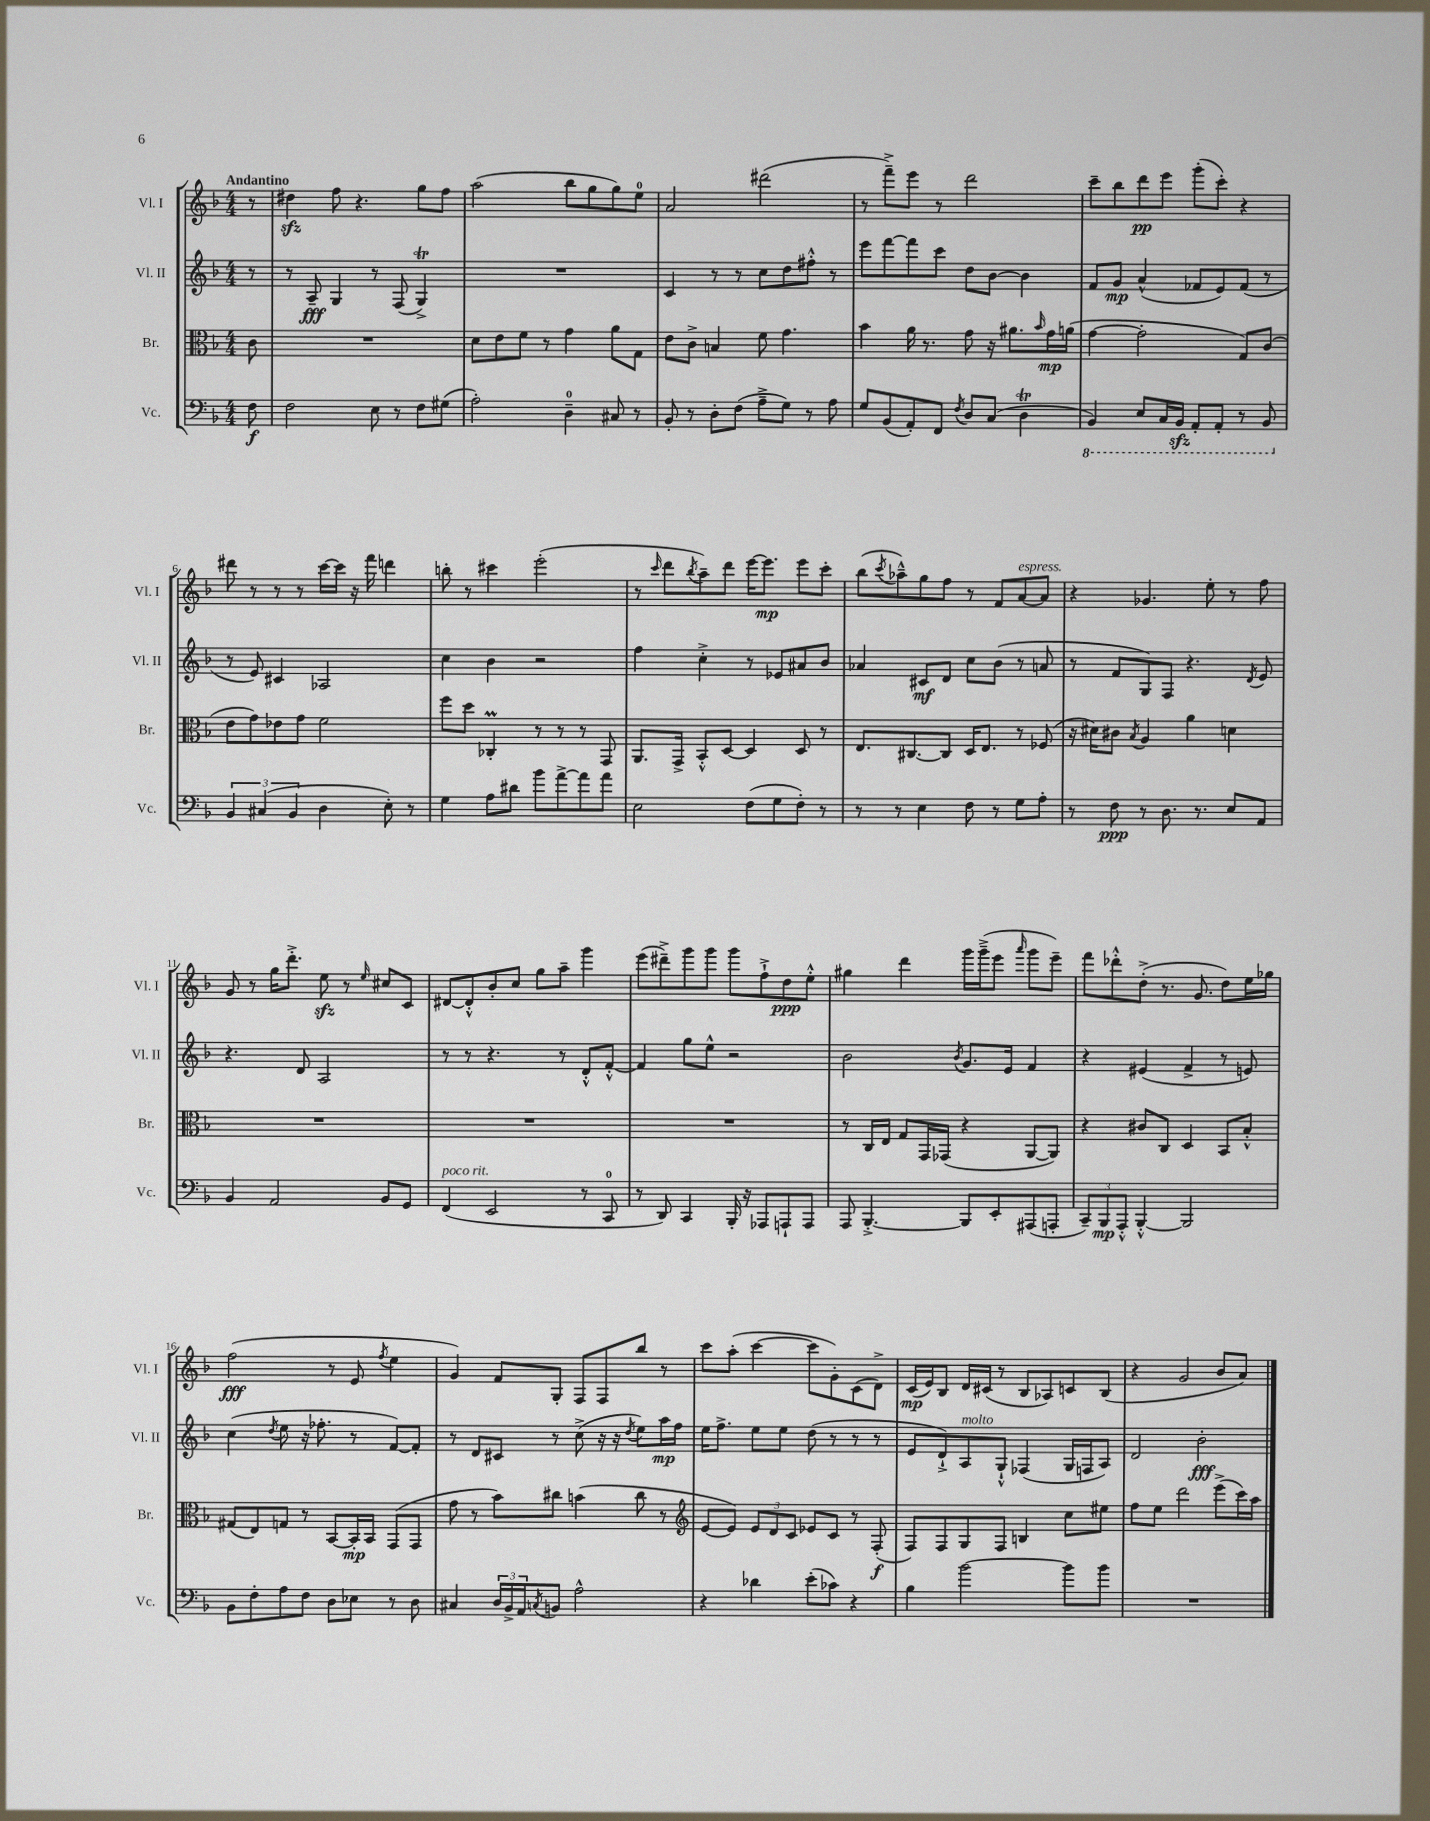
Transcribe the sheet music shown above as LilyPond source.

<<
\new StaffGroup <<
\new Staff = "s0" \with { instrumentName = "Vl. I" shortInstrumentName = "Vl. I" } {
    \clef treble \key f \major \numericTimeSignature \time 4/4 \partial 8 \tempo "Andantino"
    r8 |
    dis''4\sfz f''8 r4. g''8 f''8 |
    a''2( bes''8 g''8 g''8) e''8-0 |
    a'2 dis'''2( |
    r8 f'''8--->) e'''8 r8 d'''2 |
    c'''8-- bes''8 d'''8\pp e'''8 g'''8-.( c'''8-.) r4 |
    dis'''8 r8 r8 r8 c'''16~ c'''16 r16 f'''16 d'''4 |
    b''8-. r8 cis'''4 e'''2-.( |
    r8 \grace { c'''16 } d'''8 \acciaccatura { bes''8 } a''8--) d'''8 e'''16~ e'''8.\mp e'''8 c'''8-. |
    bes''8( \acciaccatura { c'''8 } aes''8---^) g''8 f''8 r8 f'8 a'8~^\markup { \italic "espress." } a'8 |
    r4 ges'4. e''8-. r8 f''8 |
    g'8 r8 g''16 d'''8.-.-> e''8\sfz r8 \grace { e''16 } cis''8 c'8 |
    dis'8~ dis'8-.-^ bes'8-. c''8 g''8 a''8-- g'''4 |
    e'''8( dis'''8--->) g'''8 g'''8 g'''8 f''8-!-> d''8\ppp e''8-.-^ |
    gis''4 d'''4 g'''16 g'''16--->( e'''8 \grace { a'''16 } g'''8 e'''8--) |
    f'''8 des'''8-.-^ d''8-.->( r8. g'8. d''8) e''16 ges''16 |
    f''2\fff( r8 e'8 \acciaccatura { f''8 } e''4 |
    g'4) f'8 g8-. f8 f8 bes''8 r8 |
    c'''8 a''8-.( c'''4~ c'''8 g'8-.) c'8( d'8->) |
    c'16\mp( e'16) bes8 d'16 cis'16( r8 bes8 aes8) c'8 bes8( |
    r4 g'2 bes'8 a'8) \bar "|." |
}
\new Staff = "s1" \with { instrumentName = "Vl. II" shortInstrumentName = "Vl. II" } {
    \clef treble \key f \major \numericTimeSignature \time 4/4 \partial 8
    r8 |
    r8 a8--\fff g4 r8 f8( g4->\trill) |
    R1 |
    c'4 r8 r8 c''8 d''8 fis''8-.-^ r8 |
    e'''8 f'''8~ f'''8 c'''8 d''8 bes'8~ bes'4 |
    f'8 g'8\mp a'4-^( fes'8 e'8) fes'8( r8 |
    r8 e'8) cis'4 aes2 |
    c''4 bes'4 r2 |
    f''4 c''4-.-> r8 ees'8 ais'8 bes'8 |
    aes'4 cis'8\mf d'8 c''8 bes'8( r8 a'8 |
    r8 f'8 g8) f8 r4. \acciaccatura { d'8 } e'8 |
    r4. d'8 a2 |
    r8 r8 r4. r8 d'8-.-^ f'8~-.-^ |
    f'4 g''8 e''8-^ r2 |
    bes'2 \acciaccatura { bes'8 } g'8. e'16 f'4 |
    r4 eis'4( f'4-> r8 e'8) |
    c''4( \acciaccatura { d''8 } e''8 r16 fes''8.-. r8 f'8~) f'8-. |
    r8 d'8 cis'8 r8 c''8->( r16 r16 \acciaccatura { d''8 } e''8) a''16\mp f''16 |
    e''16 f''8.-> e''8 e''8 d''8( r8 r8 r8 |
    e'8 d'8-!->) a8^\markup { \italic "molto" } g8-!-^ fes4( g16 f16 a8) |
    d'2 bes'2-.\fff \bar "|." |
}
\new Staff = "s2" \with { instrumentName = "Br." shortInstrumentName = "Br." } {
    \clef alto \key f \major \numericTimeSignature \time 4/4 \partial 8
    c'8 |
    R1 |
    d'8 e'8 f'8 r8 g'4 a'8 g8 |
    e'8 c'8-> b4 f'8 g'4. |
    bes'4 a'16 r8. g'8 r16 ais'8. \grace { bes'16 } g'16\mp a'16( |
    g'4~ g'2-. g8) c'8( |
    e'8 g'8) ees'8 g'8 f'2 |
    f''8 d''8 ces4-.\prall r8 r8 r8 g,8 |
    a,8. g,16-> bes,8-.-^ d8~ d4 d8 r8 |
    e8. cis8.~ cis8 d16 e8. r8 fes8( |
    r16 dis'16) cis'8 \acciaccatura { bes8 } a4 a'4 d'4 |
    R1 |
    R1 |
    R1 |
    r8 c16 e16 g8 g,16 ges,16( r4 a,8~ a,8) |
    r4 cis'8 c8 d4 bes,8 bes8-.-^ |
    gis8( e8) g8 r8 bes,8~ bes,16-.\mp bes,16 g,8( g,8 |
    g'8 r8 bes'8) cis''8 b'4( cis''8 r8 |
    \clef treble e'8~ e'8) \tuplet 3/2 { e'8 d'8 c'8 } ees'8 c'8 r8 f8-.\f( |
    f8) f8 g8 f8 b4 c''8 eis''8 |
    f''8 e''8 d'''2 e'''8->( c'''16) a''16 \bar "|." |
}
\new Staff = "s3" \with { instrumentName = "Vc." shortInstrumentName = "Vc." } {
    \clef bass \key f \major \numericTimeSignature \time 4/4 \partial 8
    f8\f |
    f2 e8 r8 f8 gis8( |
    a2-.) d4-0-- cis8 r8 |
    bes,8-. r8 d8-. f8( a8---> g8) r8 a8 |
    g8 bes,8( a,8-.) f,8 \acciaccatura { f8 } d8 c8( d4\trill |
    \ottava #-1 bes,,4) e,8 c,16 bes,,16\sfz a,,8-. a,,8-. r8 bes,,8 \ottava #0 |
    \tuplet 3/2 { bes,4 cis4( bes,4 } d4 e8-.) r8 |
    g4 a8 dis'8 bes'8 a'8~-> a'8 a'8 |
    e2 f8( g8 f8-.) r8 |
    r8 r8 e4 f8 r8 g8 a8-. |
    r8 f8\ppp r8 d8. r8. e8 a,8 |
    bes,4 a,2 bes,8 g,8 |
    f,4^\markup { \italic "poco rit." }( e,2 r8 c,8-0 |
    r8 d,8) c,4 bes,,16-. r16 aes,,8 a,,8-! a,,8 |
    a,,8 bes,,4.~-.-> bes,,8 e,8-. ais,,8( a,,8-. |
    \tuplet 3/2 { c,8--) bes,,8\mp a,,8-.-^ } bes,,4~-.-^ bes,,2 |
    bes,8 f8-. a8 f8 d8 ees8 r8 d8 |
    cis4 \tuplet 3/2 { d16 bes,16-> a,16 } \acciaccatura { c8 } b,8 a2-^ |
    r4 des'4 e'8-.( ces'8) r4 |
    bes4 bes'2~ bes'8 bes'8 |
    R1 \bar "|." |
}
>>
>>
